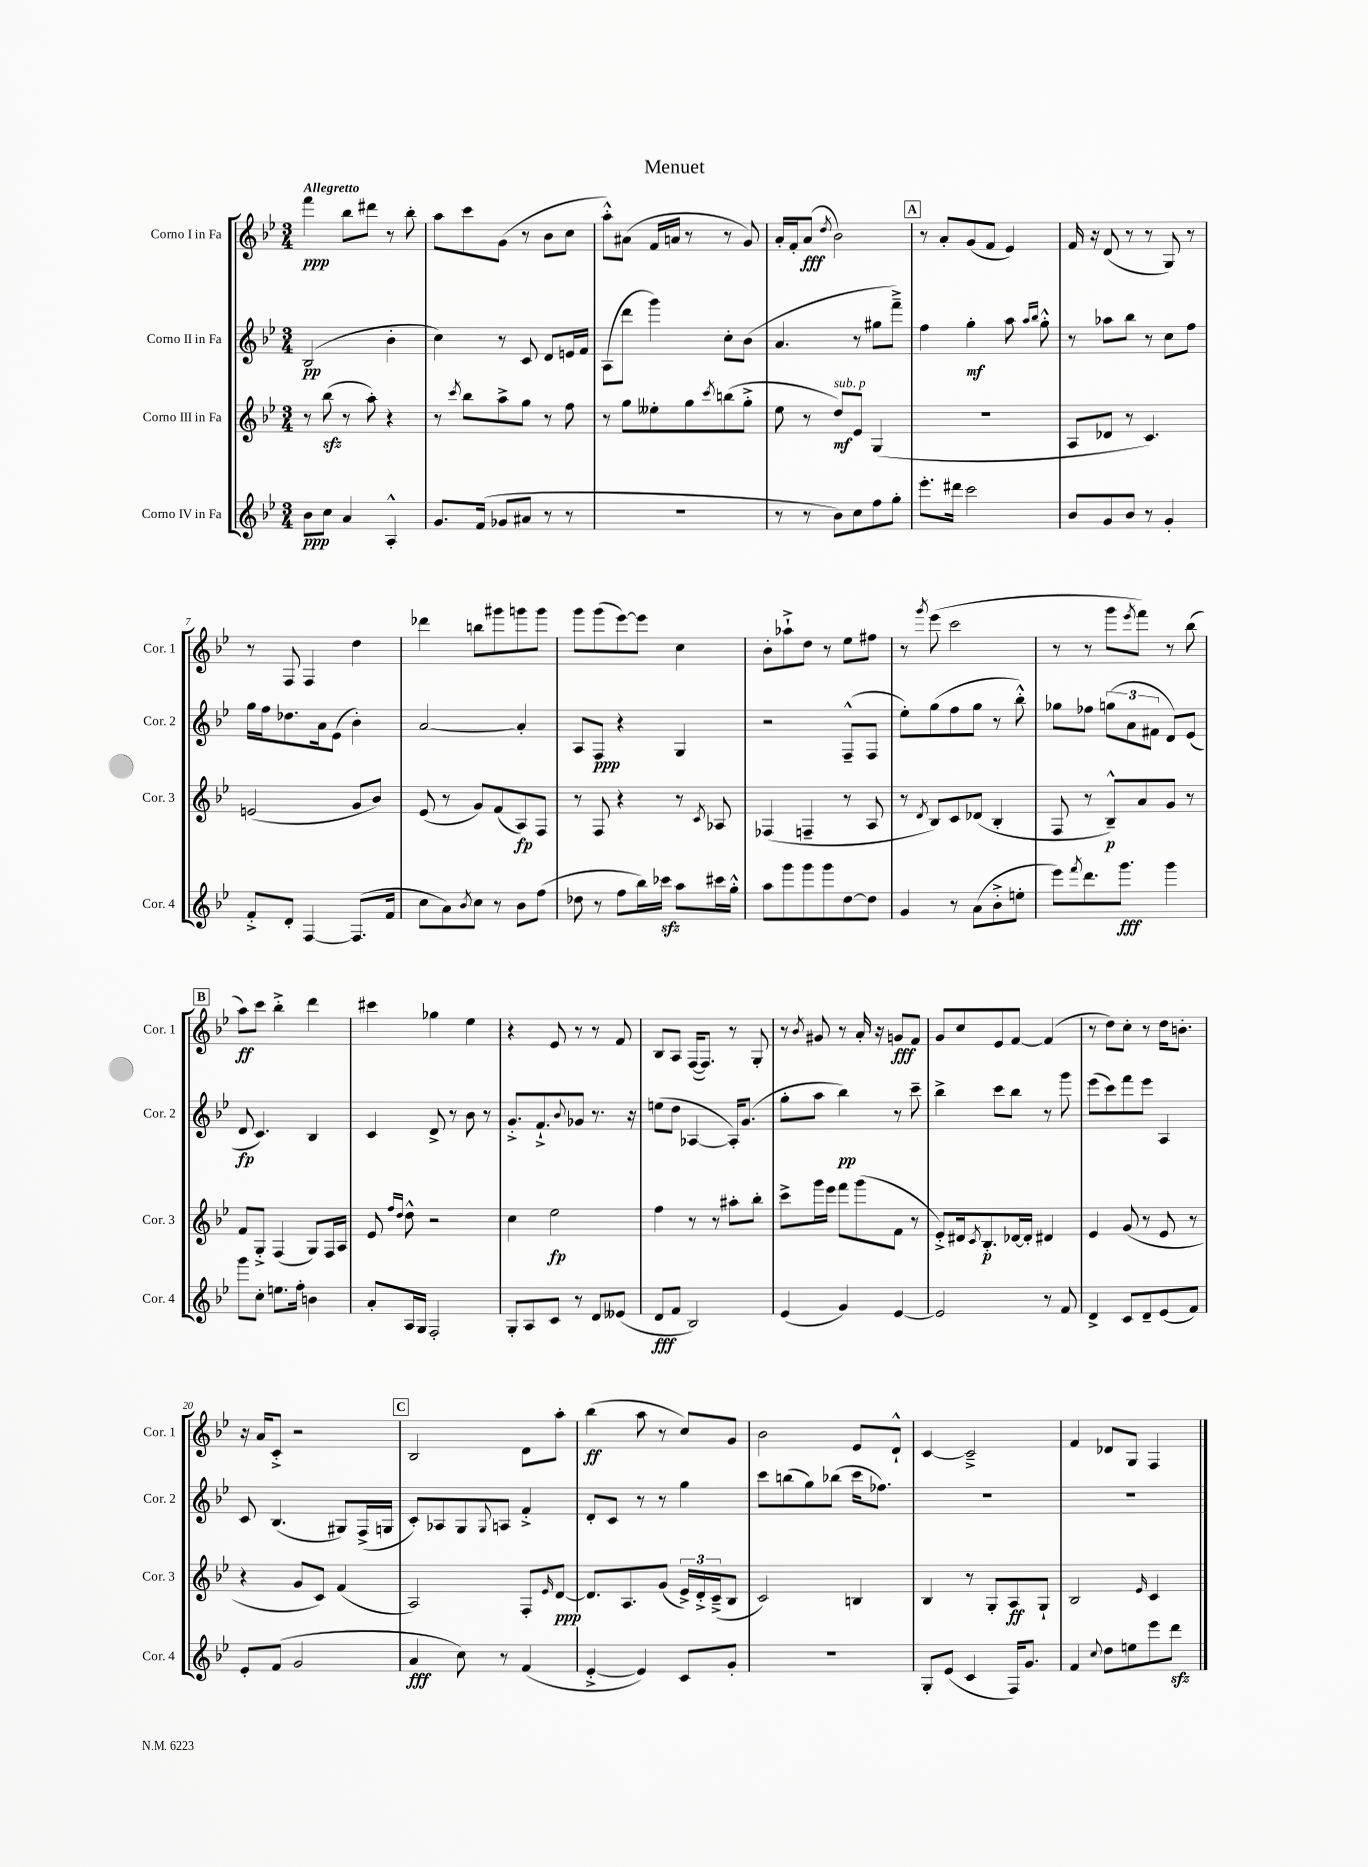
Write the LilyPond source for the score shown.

\header { title = "Menuet" }
<<
\new StaffGroup <<
\new Staff = "s0" \with { instrumentName = "Corno I in Fa" shortInstrumentName = "Cor. 1" } {
    \clef treble \key bes \major \numericTimeSignature \time 3/4 \tempo "Allegretto"
    f'''4\ppp bes''8 dis'''8 r8 bes''8-. |
    a''8 c'''8 g'8( r8 bes'8 c''8 |
    a''8-.-^) ais'8( f'16 a'16 r8 r8 g'8) |
    a'16-. f'16-. a'8\fff( \acciaccatura { d''8 } bes'2) |
    \mark \markup { \box "A" } r8 a'8-. g'8( f'8 ees'4) |
    f'16 r16 d'8( r8 r8 g8) r8 |
    r8 f8 f4 d''4 |
    des'''4 b''8 gis'''8 g'''8 g'''8 |
    g'''8 g'''8( ees'''8~) ees'''8 c''4 |
    bes'8-. aes''8-!-> d''8 r8 ees''8 fis''8 |
    r8 \acciaccatura { g'''8 } ees'''8( c'''2 |
    r8 r8 g'''8 \acciaccatura { ees'''8 } f'''8) r8 bes''8( |
    \mark \markup { \box "B" } a''8\ff) c'''8 bes''4-.-> d'''4 |
    cis'''4 ges''4 ees''4 |
    r4 ees'8 r8 r8 f'8 |
    bes8 a8 f16~( f8.) r8 g8-. |
    r8 \acciaccatura { bes'8 } gis'8 r8 a'16-. r16 g'8\fff f'8 |
    g'8 c''8 ees'8 f'8~ f'4( |
    r8 d''8) c''8-. r8 d''16 b'8.-. |
    r16 a'16 c'8-.-> r2 |
    \mark \markup { \box "C" } bes2 d'8 a''8-. |
    bes''4\ff( a''8 r8 c''8) g'8 |
    bes'2 ees'8 d'8-!-^ |
    c'4~ c'2---> |
    f'4 des'8 g8 f4 \bar "|." |
}
\new Staff = "s1" \with { instrumentName = "Corno II in Fa" shortInstrumentName = "Cor. 2" } {
    \clef treble \key bes \major \numericTimeSignature \time 3/4
    bes2\pp( bes'4-. |
    c''4) r8 c'8 d'8 e'16 f'16 |
    a8( d'''8 g'''4) c''8-. bes'8( |
    a'4. r8 gis''8 f'''8--->) |
    \mark \markup { \box "A" } f''4 g''4-.\mf a''8 \grace { a''16 bes''16 } g''8-.-^ |
    r8 aes''8 bes''8 r8 c''8 f''8 |
    g''16 f''16 des''8. a'16 ees'8( bes'4-.) |
    a'2~ a'4-. |
    a8 f8\ppp r4 g4 |
    r2 f8---^( f8 |
    ees''8-.) g''8( f''8 g''8 r8 bes''8-.-^) |
    ges''8 fes''8 \tuplet 3/2 { g''8( a'8 fis'8 } d'8) ees'8( |
    \mark \markup { \box "B" } d'8\fp c'4.) bes4 |
    c'4 d'8-> r8 bes'8 r8 |
    g'8.-.-> f'8.-!-> \appoggiatura { bes'8 } ges'8 r8. r16 |
    e''8( d''8 aes4~ aes16-.) g'8.( |
    g''8-. a''8 bes''4\pp) r8 c'''8-- |
    bes''4-> c'''8 bes''8 r8 g'''8 |
    ees'''8( c'''8) f'''8 ees'''8 a4 |
    c'8 bes4.( gis8) f16->( g16 |
    \mark \markup { \box "C" } c'8-.) aes8 g8 \appoggiatura { g8 } a8 f'4-.-> |
    d'8-. c'8 r8 r8 g''4 |
    c'''8 b''8( g''8) bes''8( c'''16 fes''8.) |
    R2. |
    R2. \bar "|." |
}
\new Staff = "s2" \with { instrumentName = "Corno III in Fa" shortInstrumentName = "Cor. 3" } {
    \clef treble \key bes \major \numericTimeSignature \time 3/4
    r8 bes''8\sfz( r8 a''8-.) r4 |
    r8 \acciaccatura { c'''8 } bes''8 a''8-> g''8 r8 f''8 |
    r8 g''8 eeses''8-. g''8 \acciaccatura { c'''8 } b''8( g''8-.-> |
    ees''8 r8 d''8\mf^\markup { \italic "sub. p" }) ees'8 g4( |
    \mark \markup { \box "A" } R2. |
    a8 des'8 r8 c'4.) |
    e'2( g'8 bes'8) |
    ees'8( r8 g'8) f'8( a8\fp) f8 |
    r8 f8 r4 r8 \acciaccatura { c'8 } aes8 |
    fes4( f4-- r8 a8 |
    r8 \acciaccatura { d'8 } bes8) c'8 des'8( bes4-. |
    f8 r8 bes8---^\p) a'8 g'8 r8 |
    \mark \markup { \box "B" } f'8 g8-.-> f4( g8) f16 a16 |
    ees'8 \grace { f''16 d''16 } d''8-^ r2 |
    c''4 ees''2\fp |
    f''4 r8 r8 ais''8-. bes''8-. |
    c'''8-> g'''16 ees'''16 f'''8 g'''8( f'8 r8 |
    ees'8-.->) dis'16 \acciaccatura { c'8 } bes8.-.\p des'16~ des'16-. dis'4 |
    ees'4 g'8( r8 ees'8 r8 |
    r4 g'8 c'8) f'4( |
    \mark \markup { \box "C" } a2) f8-. \grace { ees'16 } d'8~\ppp |
    d'8. a8. g'8( \tuplet 3/2 { ees'16->) d'16-.-> c'16--->( } bes8 |
    c'2) b4 |
    bes4 r8 g8-. a8\ff g8-! |
    bes2 \grace { ees'16 } c'4 \bar "|." |
}
\new Staff = "s3" \with { instrumentName = "Corno IV in Fa" shortInstrumentName = "Cor. 4" } {
    \clef treble \key bes \major \numericTimeSignature \time 3/4
    bes'8\ppp c''8 a'4 a4-.-^ |
    g'8. f'16( ges'8 ais'8 r8 r8 |
    R2. |
    r8 r8 bes'8) c''8 f''8 g''8-. |
    \mark \markup { \box "A" } ees'''8.-. dis'''16 c'''2 |
    bes'8 g'8 bes'8 r8 g'4-. |
    f'8-.-> d'8-. f4~ f8.( f'16 |
    c''8 a'8) \acciaccatura { bes'8 } c''8 r8 bes'8 f''8( |
    des''8 r8 f''8 bes''16) ces'''16\sfz a''8 cis'''16 g''16-.-^ |
    a''8 g'''8 g'''8 g'''8 d''8~ d''8 |
    g'4 r8 a'8( bes'8-.-> e''8-. |
    ees'''8) \acciaccatura { f'''8 } d'''8. g'''8.\fff g'''4 |
    \mark \markup { \box "B" } g'''8 c''8-. e''8. f''16-. b'4 |
    a'8-. a16 g16 f2-. |
    g8-. a8 c'8 r8 d'8 eeses'8( |
    d'8\fff f'8 bes2) |
    ees'4( g'4) ees'4~ |
    ees'2 r8 f'8 |
    d'4-> c'8 d'8-- ees'8( f'8) |
    ees'8-. f'8( g'2 |
    \mark \markup { \box "C" } a'4\fff c''8) r8 f'4( |
    ees'4~-.-> ees'4) c'8 g'8-. |
    R2. |
    g8-. ees'8( c'4 f16) g'8. |
    f'4 \appoggiatura { c''8 } d''8 e''8 ees'''8 d'''8\sfz \bar "|." |
}
>>
>>
